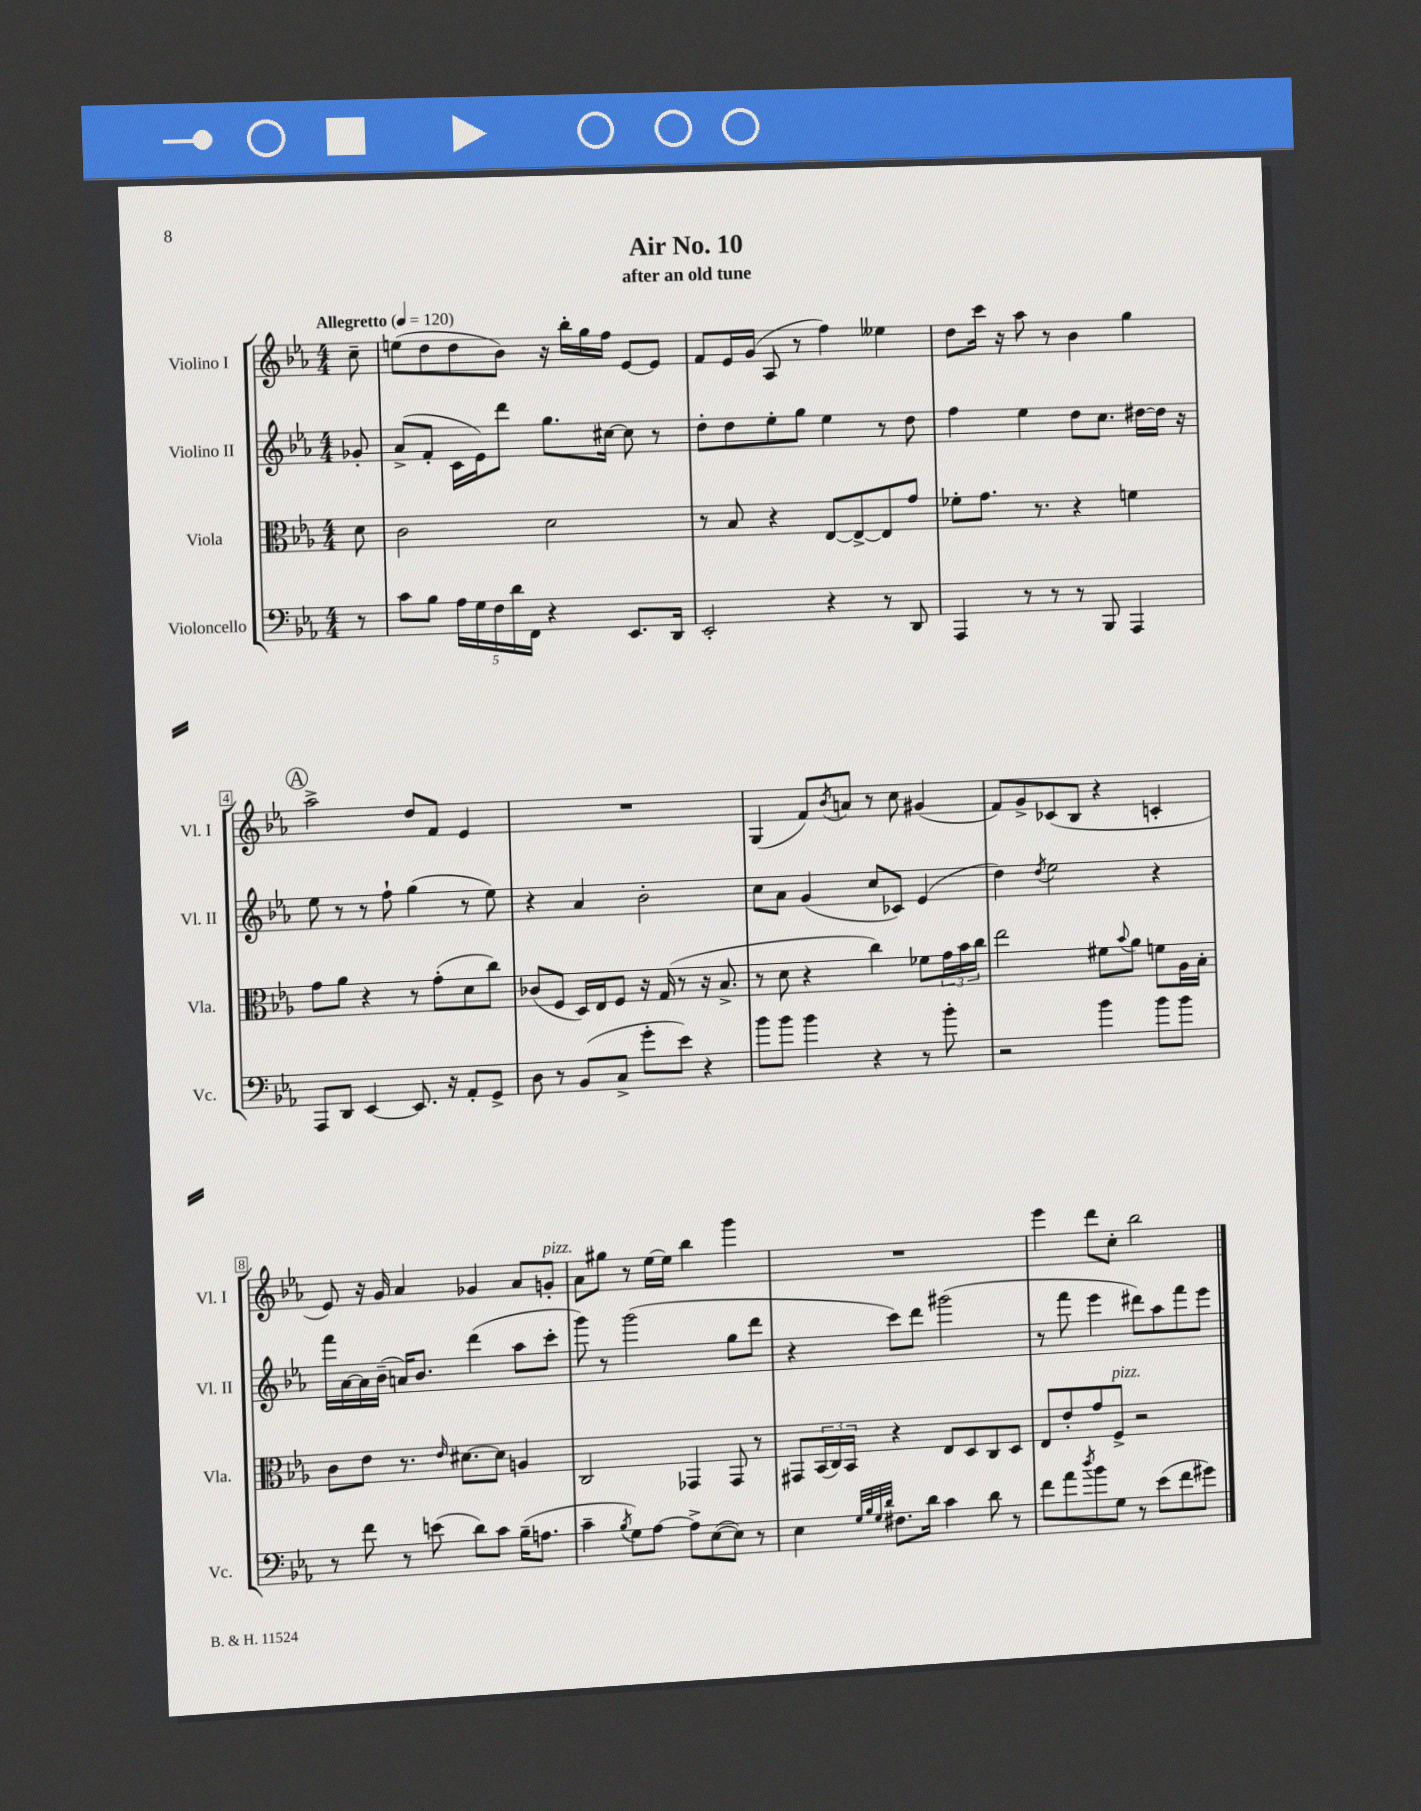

**kern	**kern	**kern	**kern
*staff4	*staff3	*staff2	*staff1
*clefF4	*clefC3	*clefG2	*clefG2
*k[b-e-a-]	*k[b-e-a-]	*k[b-e-a-]	*k[b-e-a-]
*M4/4	*M4/4	*M4/4	*M4/4
*MM120	*MM120	*MM120	*MM120
8r	8d	8g-'	8cc~
=	=	=	=
8c	2c	(8a-^	(8ee
8B-	.	8f'	8dd
20A-	.	16c	8dd
20G	.	.	.
.	.	16e-)	.
20F	.	.	.
.	.	8ddd	8b-)
20d	.	.	.
20FF	.	.	.
4r	2d	8.gg	16r
.	.	.	16bb-'
.	.	.	16gg
.	.	[16cc#	16ff
8.EE-	.	8cc#]	[8e-
.	.	8r	8e-]
16DD	.	.	.
=	=	=	=
2EE-'	8r	8dd'	8f
.	8B-	8dd	16e-
.	.	.	(16g
.	4r	8ee-'	8A-
.	.	8gg	8r
4r	[8E-	4ee-	4ff)
.	8E-^_	.	.
8r	8E-]	8r	4ee--
8DD	8g	8dd	.
=	=	=	=
4AAA-	8f-'	4ff	8dd
.	8.g	.	16ccc
.	.	.	16r
8r	.	4ee-	8aa-
.	8.r	.	.
8r	.	.	8r
8r	4r	8dd	4b-
8BBB-	.	8.cc	.
4AAA-	4f	.	4gg
.	.	[16dd#	.
.	.	16dd#]	.
.	.	16r	.
=	=	=	=
8AAA-	8g	8ee-	2aa-^
8DD	8a-	8r	.
[4EE-	4r	8r	.
.	.	8ff`	.
8.EE-]	8r	(4gg	8dd
.	(8g'	.	8f
16r	.	.	.
8AA-'	8d	8r	4e-
8GG^	8cc)	8ee-)	.
=	=	=	=
8D	(8c-	4r	1r
8r	8F	.	.
(8BB-	16D)	4a-	.
.	16E-	.	.
8C^	8F	.	.
8g'	16r	2b-'	.
.	(16G	.	.
8e-)	8r	.	.
4r	16r	.	.
.	8.B-^	.	.
=	=	=	=
8b-	8r	8cc	(4G
8b-	8d	8a-	.
4b-	4r	(4g	8f)
.	.	.	8qb-
.	.	.	8a
4r	4cc)	8cc	8r
.	.	8c-)	8cc
8r	8f-	(4e-	(4g#
8b-'	24g	.	.
.	24b-	.	.
.	24cc	.	.
=	=	=	=
2r	2ee-	4dd)	8f)
.	.	.	8g^
.	.	8qdd	.
.	.	2ee-	(8c-
.	.	.	8B-
4b-	8f#	.	4r
.	8qqb-	.	.
.	8a-	.	.
8b-	8f	4r	4c'
8b-	16A-	.	.
.	16B-'	.	.
=	=	=	=
8r	8c	16fff	8e-)
.	.	[16a-	.
8f	8e-	16a-]	16r
.	.	(16b-~	16g
8r	8.r	16a)	4a-
.	.	8.b-	.
(8e	.	.	.
.	16qqe-	.	.
.	[8.d#	.	.
8d)	.	(4ddd	4g-
8c	8d#]	.	.
(16B-~	4A	8aa-	8a-
8.A	.	.	.
.	.	8ccc'	8g'
=	=	=	=
4c~	2C	8ggg)	8a-
.	.	8r	8gg#
8qB-	.	.	.
8G)	.	(2ggg	8r
[8A-	.	.	[16ee-
.	.	.	16ee-]
8A-^]	4GG-	.	4bb-
([8E-	.	.	.
8E-])	8GG-	8gg	4ggg
8r	8r	8ddd	.
=	=	=	=
4E-	8GG#	4r	1r
.	(24BB-	.	.
.	24C)	.	.
.	24BB-	.	.
32qqG	.	.	.
32qqB-	.	.	.
32qqG	.	.	.
32qqd	.	.	.
8.F#	4r	8ccc)	.
.	.	8ddd	.
16d	.	.	.
4c	8E-	(2ggg#	.
.	8D	.	.
8d	8C	.	.
8r	8D	.	.
=	=	=	=
8f	8E-	8r	4eee-
8a-	8e-'	8fff	.
8qdd	.	.	.
8b-	8g	4eee-	8ddd
8G	8F^	.	8cc'
8r	2r	8ddd#)	2bb-
(8e-	.	8aa-	.
8f	.	8fff	.
8g#)	.	8eee-	.
==	==	==	==
*-	*-	*-	*-
